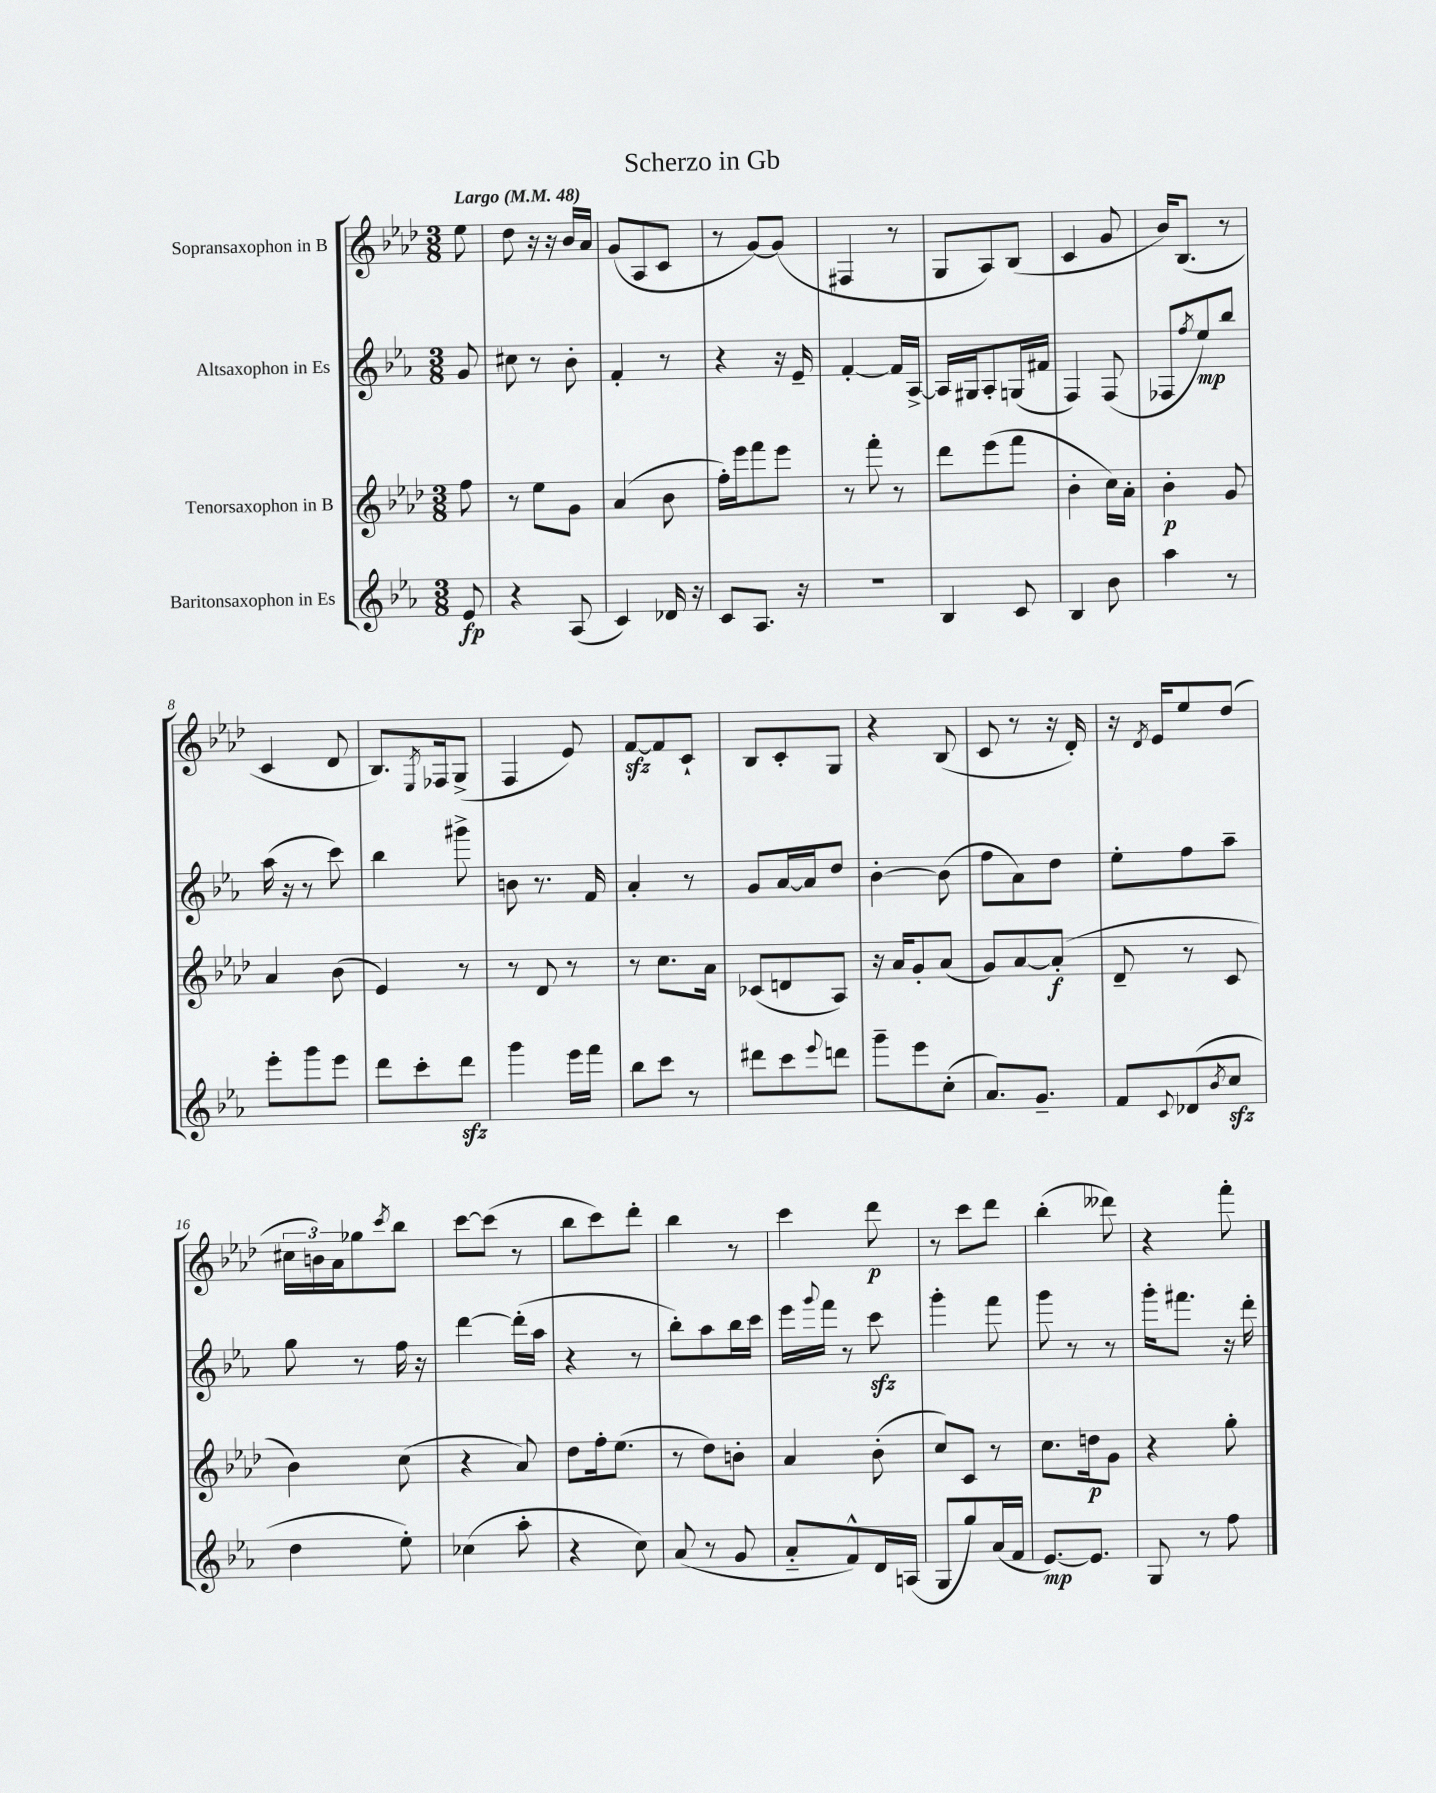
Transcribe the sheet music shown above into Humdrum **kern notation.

**kern	**kern	**kern	**kern
*staff4	*staff3	*staff2	*staff1
*clefG2	*clefG2	*clefG2	*clefG2
*k[b-e-a-]	*k[b-e-a-d-]	*k[b-e-a-]	*k[b-e-a-d-]
*M3/8	*M3/8	*M3/8	*M3/8
*MM48	*MM48	*MM48	*MM48
8e-	8ff	8g	8ee-
=	=	=	=
4r	8r	8cc#	8dd-
.	8ee-	8r	16r
.	.	.	16r
(8A-	8g	8b-'	16b-
.	.	.	16a-
=	=	=	=
4c)	(4a-	4f'	(8g
.	.	.	8A-
16d-	8b-	8r	8c
16r	.	.	.
=	=	=	=
8c	16ff')	4r	8r
.	16eee-	.	.
8.A-	8fff	.	[8g)
.	8eee-	16r	(8g]
16r	.	16e-~	.
=	=	=	=
4.r	8r	[4f'	4F#
.	8fff'	.	.
.	8r	16f]	8r
.	.	[16A-^	.
=	=	=	=
4B-	8ddd-	16A-]	8G
.	.	16G#	.
.	(8eee-	8A-'	8A-)
8c	8fff	(16G	(8B-
.	.	16f#	.
=	=	=	=
4B-	4b-'	4F)	4c
8b-	16cc)	(8F	8g
.	16a-'	.	.
=	=	=	=
4aa-	4b-'	8F-	16b-)
.	.	.	(8.B-
.	.	8qff	.
.	.	8ee-)	.
8r	8g	8bb-	8r
=	=	=	=
8eee-'	4a-	(16aa-	4c
.	.	16r	.
8ggg	.	8r	.
8eee-	(8b-	8ccc)	8d-
=	=	=	=
8ddd	4e-)	4bb-	8.B-)
8ccc'	.	.	.
.	.	.	8qE-
.	.	.	16F-
8ddd	8r	8ggg#^	(8G^
=	=	=	=
4ggg	8r	8b	4F
.	8d-	8.r	.
16eee-	8r	.	8e-)
16fff	.	16f	.
=	=	=	=
8bb-	8r	4a-'	[8f
8ccc	8.cc	.	8f]
8r	.	8r	8c`
.	16a-	.	.
=	=	=	=
8ddd#	(8c-	8g	8B-
8ccc	8d	[16a-	8c'
.	.	16a-]	.
8qqeee-	.	.	.
8ddd	8A-)	8dd	8G
=	=	=	=
8ggg~	16r	[4b-'	4r
.	16a-	.	.
8eee-	8g'	.	.
(8cc'	(8a-	(8b-]	(8B-
=	=	=	=
8.a-)	8g)	8ff	8c
.	[8a-	8a-)	8r
8.g~	.	.	.
.	(8a-']	8dd	16r
.	.	.	16d-')
=	=	=	=
8f	8d-~	8ee-'	16r
.	.	.	8qd-
.	.	.	16e-
8qqc	.	.	.
(8d-	8r	8ff	8ee-
8qb-	.	.	.
8cc	8c	8aa-~	(8dd-
=	=	=	=
4dd	4b-)	8gg	24cc#
.	.	.	24b)
.	.	.	24a-
.	.	8r	8gg-
.	.	.	8qccc
8ee-')	(8cc	16ff	8bb-
.	.	16r	.
=	=	=	=
(4cc-	4r	[4ddd	[8ccc
.	.	.	(8ccc]
8aa-'	8a-)	(16ddd']	8r
.	.	16aa-	.
=	=	=	=
4r	8dd-	4r	8bb-
.	16ff'	.	8ccc)
.	(8.ee-	.	.
8cc)	.	8r	8ddd-'
=	=	=	=
(8a-	8r	8bb-')	4bb-
8r	8dd-)	8aa-	.
8g	8b'	16bb-	8r
.	.	16ccc	.
=	=	=	=
8a-'~	4a-	16eee-	4ccc
.	.	8qqggg	.
.	.	16fff	.
8f^^)	.	8r	.
16d	(8b-'	8ccc	8ddd-
(16A	.	.	.
=	=	=	=
8G	8cc)	4ggg'	8r
8gg)	8c	.	8ccc
(16a-	8r	8fff	8ddd-
16f	.	.	.
=	=	=	=
[8.e-)	8.cc	8ggg	(4bb-'
.	.	8r	.
8.e-]	16dd	.	.
.	8g	8r	8ddd--)
=	=	=	=
8G	4r	16ggg'	4r
.	.	8.fff#	.
8r	.	.	.
8ff	8gg'	16r	8fff'
.	.	16ddd'	.
==	==	==	==
*-	*-	*-	*-
